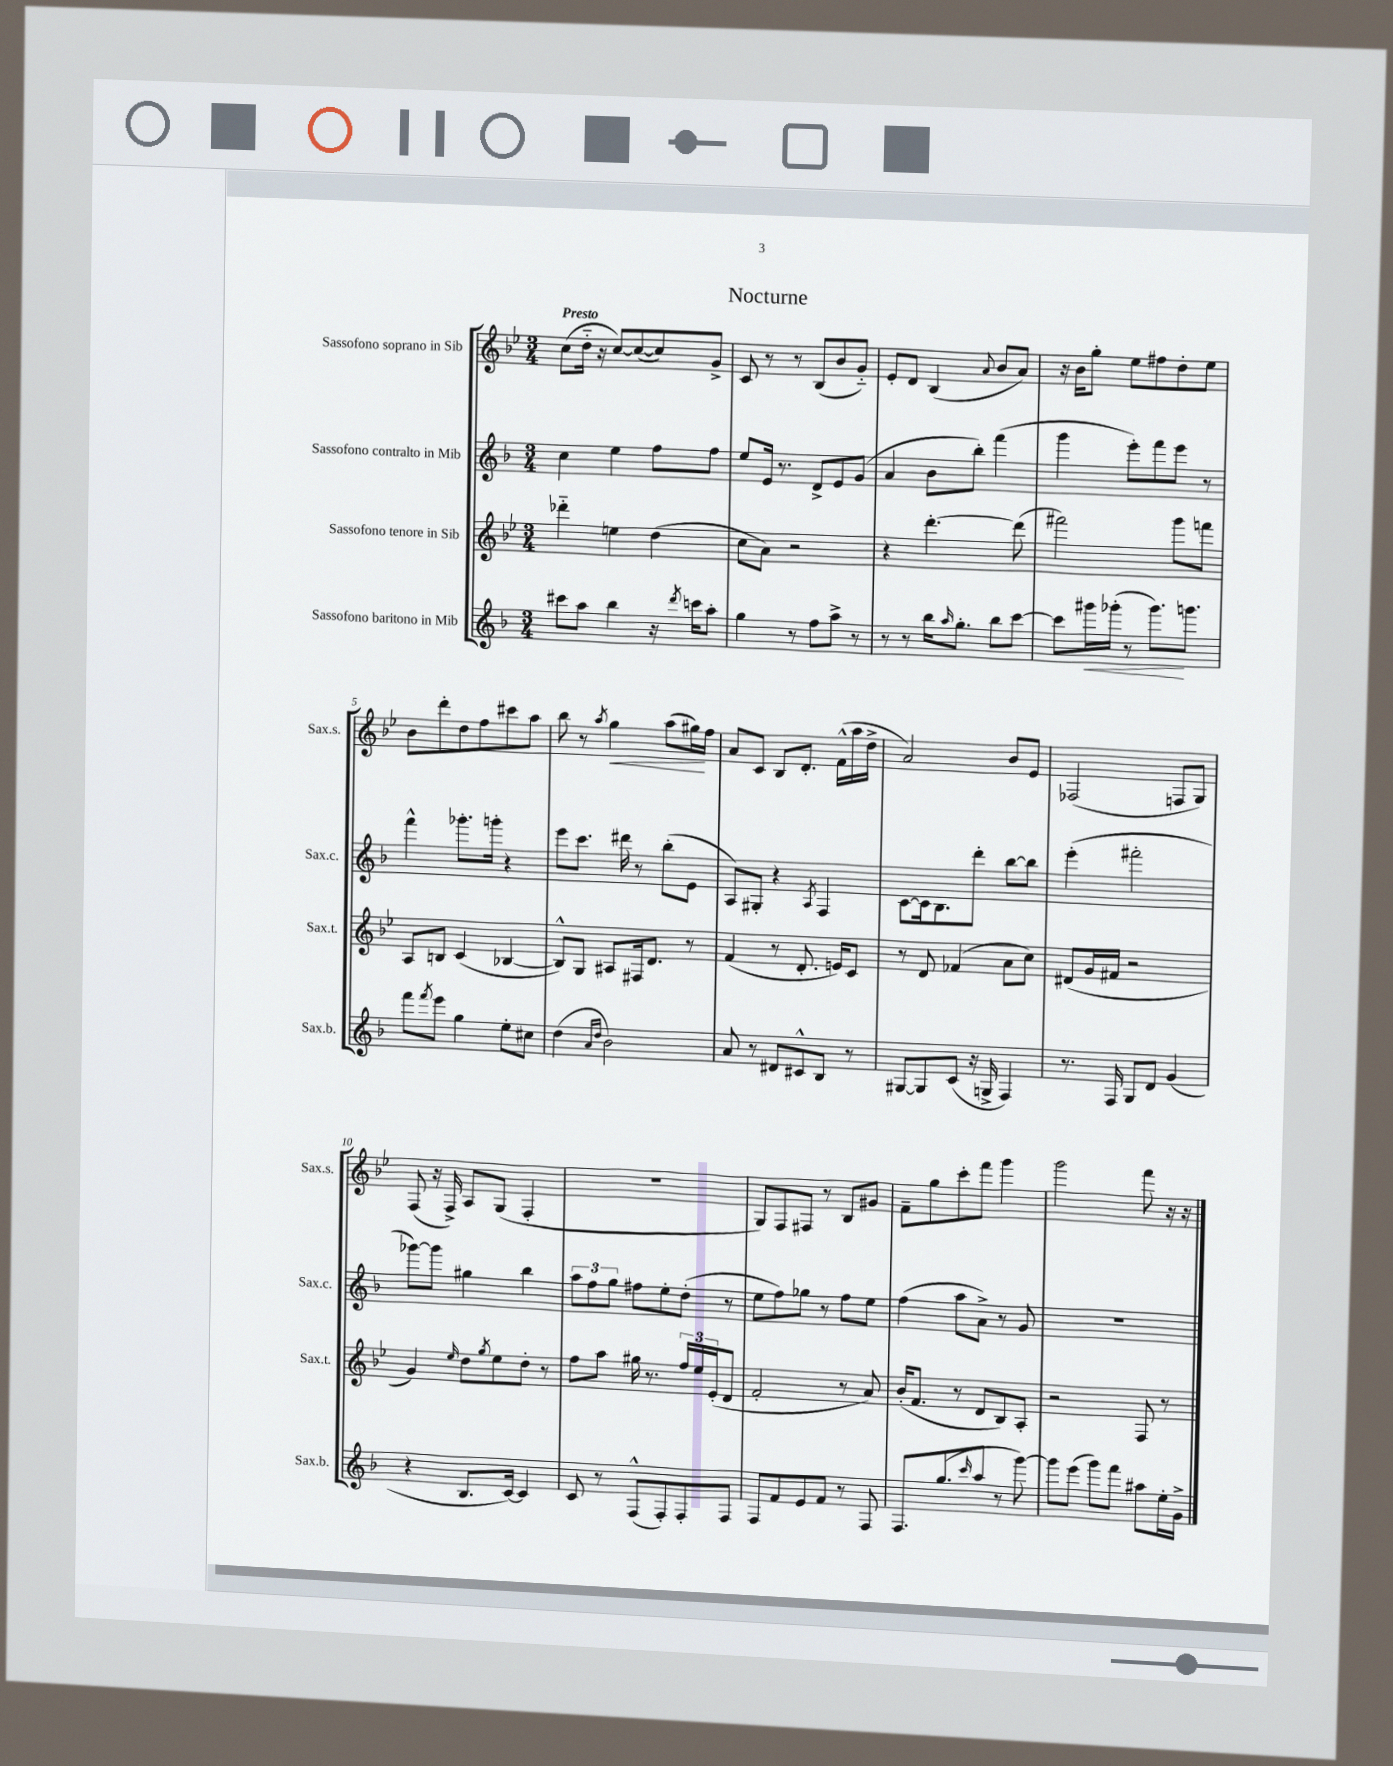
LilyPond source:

\header { title = "Nocturne" }
<<
\new StaffGroup <<
\new Staff = "s0" \with { instrumentName = "Sassofono soprano in Sib" shortInstrumentName = "Sax.s." } {
    \clef treble \key bes \major \numericTimeSignature \time 3/4 \tempo "Presto"
    c''8( d''16-_ r16 c''8~) c''8~( c''8) g'8-> |
    c'8 r8 r8 bes8( bes'8 g'8-_) |
    ees'8-. d'8 bes4( \appoggiatura { a'8 } bes'8 a'8) |
    r16 bes'16 g''8-. ees''8 fis''8 d''8-. ees''8 |
    bes'8 d'''8-. d''8 f''8 cis'''8 a''8 |
    bes''8 r8 \acciaccatura { a''8 } g''4\< a''8( gis''16\!) f''16 |
    a'8 c'8 bes8 d'8.-. f'16-^( a''16 d''16-> |
    a'2) bes'8 ees'8 |
    fes2( f8 g8) |
    f8( r16 f16->) a8 g8( f4-. |
    R2. |
    g8) f8 fis8 r8 bes8 gis'8 |
    f'8-- g''8 c'''8-. f'''8 g'''4 |
    g'''2 f'''8 r16 r16 \bar "|." |
}
\new Staff = "s1" \with { instrumentName = "Sassofono contralto in Mib" shortInstrumentName = "Sax.c." } {
    \clef treble \key f \major \numericTimeSignature \time 3/4
    c''4 e''4 f''8 f''8 |
    e''8 e'16 r8. d'8-> e'8 g'8( |
    a'4 bes'8 bes''8-.) f'''4( |
    g'''4 e'''8-.) f'''8 e'''8 r8 |
    f'''4-^ ges'''8.-. g'''16-. r4 |
    e'''8 c'''8. dis'''16 r8 bes''8-.( e'8 |
    a8) gis8-. r4 \acciaccatura { a8 } f4 |
    c'8~ c'16 bes8. d'''8-. bes''8~ bes''8 |
    e'''4-.( fis'''2-. |
    ges'''8~) ges'''8 gis''4 bes''4 |
    \tuplet 3/2 { a''8 f''8 g''8 } fis''8 e''8-. d''8-.( r8 |
    e''8 f''8) ges''8 r8 f''8 e''8 |
    f''4( a''8 a'8->) r8 g'8 |
    R2. \bar "|." |
}
\new Staff = "s2" \with { instrumentName = "Sassofono tenore in Sib" shortInstrumentName = "Sax.t." } {
    \clef treble \key bes \major \numericTimeSignature \time 3/4
    des'''4-_ e''4 d''4( |
    c''8 a'8) r2 |
    r4 d'''4.~-. d'''8( |
    fis'''2) g'''8 f'''8 |
    a8 b8 c'4( bes4~ |
    bes8-^) g8 ais8 fis16 d'8. r8 |
    f'4( r8 d'8.-. e'16) c'8 |
    r8 d'8 fes'4( a'8 c''8) |
    dis'8( g'16 fis'16 r2 |
    g'4) \grace { ees''16 } d''8 \acciaccatura { g''8 } ees''8 d''8-. r8 |
    f''8 a''8 gis''16 r8. \tuplet 3/2 { f''16 ees''16 ees'16-.( } d'8 |
    f'2-. r8 a'8) |
    bes'16-.( f'8. r8 d'8 bes8) a8-. |
    r2 f8 r8 \bar "|." |
}
\new Staff = "s3" \with { instrumentName = "Sassofono baritono in Mib" shortInstrumentName = "Sax.b." } {
    \clef treble \key f \major \numericTimeSignature \time 3/4
    cis'''8 a''8 bes''4 r16 \acciaccatura { d'''8 } c'''16 a''8-. |
    g''4 r8 f''8 a''8-> r8 |
    r8 r8 bes''16 \grace { a''16 } g''8.-. bes''8 c'''8~ |
    c'''8 gis'''16\< ges'''16-.( r8 ges'''8.\!) g'''8. |
    f'''8 \acciaccatura { f'''8 } e'''8 g''4 e''8-. cis''8 |
    d''4( \grace { a'16 d''16 } bes'2) |
    a'8 r8 dis'8 cis'8-^ bes8 r8 |
    gis8~ gis8 c'8( r16 g16-> f4) |
    r8. f16 g8 d'8 g'4( |
    r4 bes8. c'16~) c'4 |
    c'8 r8 f8-^( f8-.) f8-. f8 |
    f8 f'8 e'8 f'8 r8 f8 |
    f8. g''8.( \grace { c'''16 } a''8 r8 g'''8~) |
    g'''8 e'''8( g'''8) f'''8 ais''8 e''16-. g'16-> \bar "|." |
}
>>
>>
